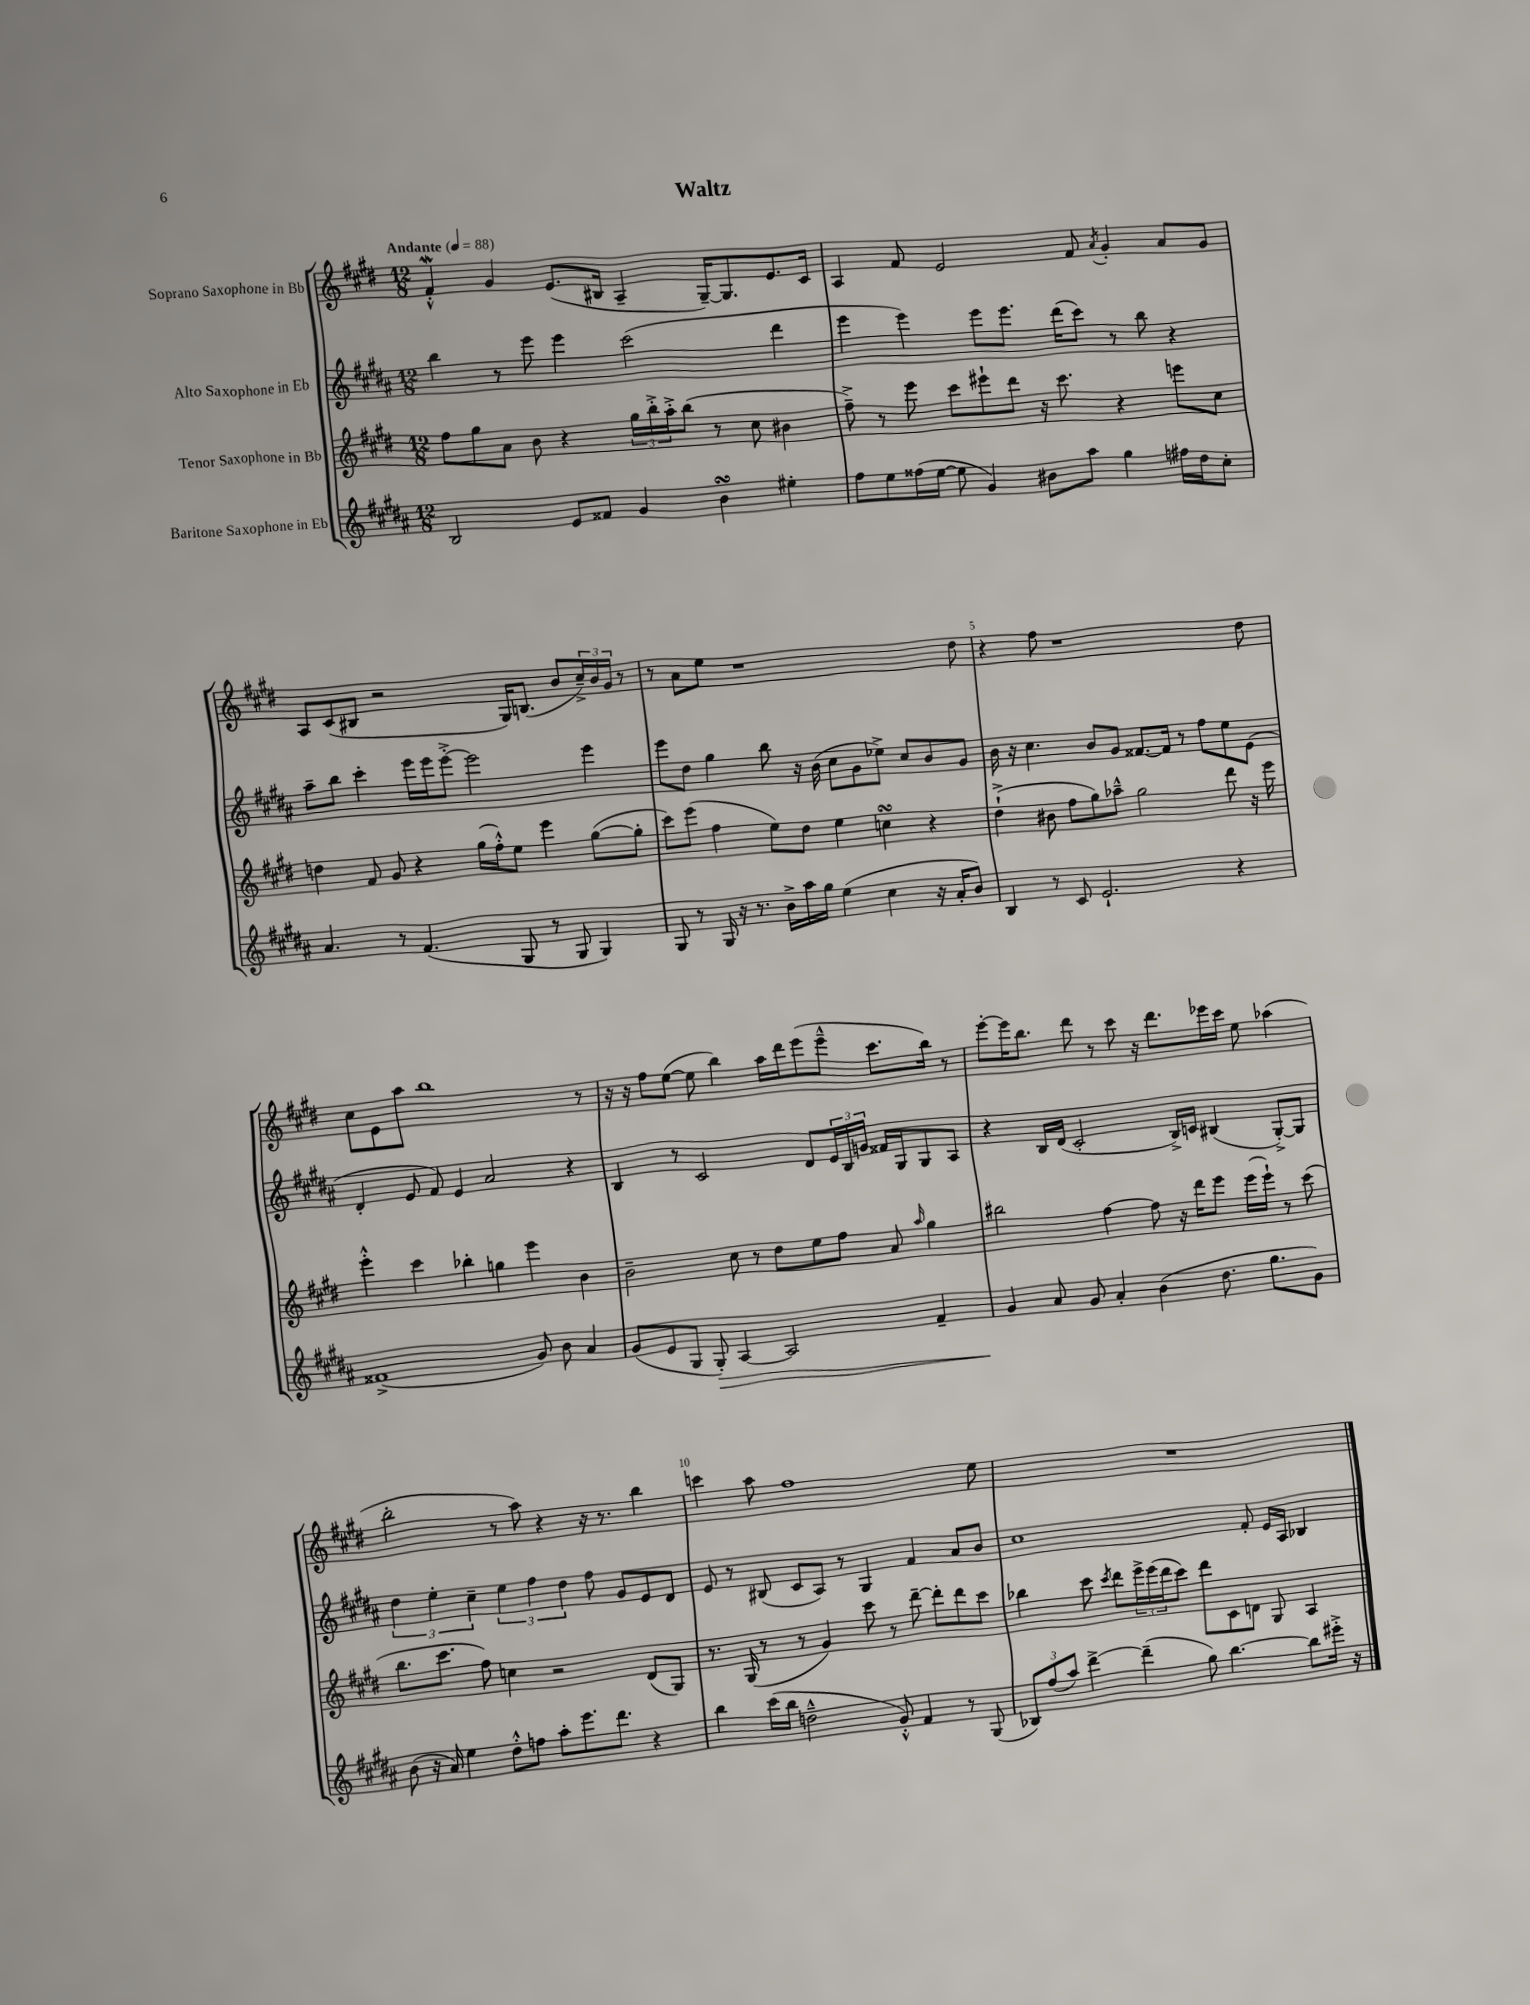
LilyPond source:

\header { title = "Waltz" }
<<
\new StaffGroup <<
\new Staff = "s0" \with { instrumentName = "Soprano Saxophone in Bb" } {
    \clef treble \key e \major \numericTimeSignature \time 12/8 \tempo "Andante" 4 = 88
    fis'4-.-^\mordent gis'4 e'8.( bis16 a4-- gis16~--) gis8. e'8. cis'16 |
    a4 fis'8 e'2 fis'8 \acciaccatura { a'8 } gis'4-. a'8 gis'8 |
    a8 cis'8( bis8 r2 gis16) b8.( b'8 \tuplet 3/2 { cis''16--->) b'16 gis'16 } r8 |
    r8 a'8 e''8 r1 dis''8 |
    r4 fis''8 r1 dis''8 |
    cis''8 e'8 a''8 b''1 r8 |
    r16 r16 fis''8 e''8~( e''8 b''4) a''16 dis'''16 e'''8( e'''8---^ cis'''8. b''16) r8 |
    e'''8~-. e'''16 b''8. dis'''8 r8 cis'''8 r16 dis'''8. ees'''16 cis'''16 e''8 aes''4( |
    b''2-. r8 a''8) r4 r16 r8. b''4 |
    c'''4 a''8 fis''1 e''8 |
    R1. \bar "|." |
}
\new Staff = "s1" \with { instrumentName = "Alto Saxophone in Eb" } {
    \clef treble \key b \major \numericTimeSignature \time 12/8
    b''4 r8 e'''8 e'''4 cis'''2( dis'''4 |
    e'''4 e'''4) e'''8 e'''8. dis'''16( cis'''8) r8 b''8 r4 |
    ais''8-- b''8 cis'''4-. e'''16 e'''16 e'''8~-.-> e'''2 e'''4 |
    e'''8 dis''8 gis''4 b''8 r16 b'16( cis''8 gis'8 ees''8->) cis''8 b'8 gis'8 |
    b'16 r16 cis''4. b'8 gis'8 fisis'8.~ fisis'16 r8 fis''8 e''8 e'8( |
    dis'4-. e'8 fis'8) e'4 ais'2 r4 |
    b4 r8 cis'2 dis'8 \tuplet 3/2 { e'16 b16 g'16 } fisis'16 gis16 gis8 ais8 |
    r4 b16 dis'16( cis'2-. b16->) c'16 bis4( gis8~-.->) gis8 |
    \tuplet 3/2 { dis''4 e''4-. cis''4-- } \tuplet 3/2 { e''4 fis''4 dis''4 } fis''8 gis'8 e'8 dis'8 |
    e'8 r8 bis8( cis'8 ais8) r8 gis4 fis'4 ais'8 b'8 |
    cis''1 fis'8-. e'16 ais16 bes4 \bar "|." |
}
\new Staff = "s2" \with { instrumentName = "Tenor Saxophone in Bb" } {
    \clef treble \key e \major \numericTimeSignature \time 12/8
    fis''8 gis''8 a'8 b'8 r4 \tuplet 3/2 { gis''16 b''16-.-> a''16-.-> } b''8( r8 cis''8 bis'4 |
    fis''8--->) r8 e'''8 cis'''8 eis'''8-! dis'''8 r16 cis'''8. r4 e'''8 cis''8 |
    d''4 fis'8 gis'8 r4 gis''16( fis''16-.-^) e''8 e'''4 gis''8~( gis''8-. |
    cis'''8) e'''8( fis''4 e''8) dis''8 e''4 c''4\turn r4 |
    dis''4-!->( bis'8 fis''8 gis''8) aes''8---^ gis''2 dis'''8 r16 e'''16 |
    e'''4-.-^ cis'''4 bes''4-. g''4 e'''4 b'4 |
    b'2-- cis''8 r8 dis''8 e''8 fis''8 a'8 \grace { a''16 } gis''4 |
    bis''2 fis''4~ fis''8 r16 dis'''16 e'''8 e'''16( e'''16-!) r8 cis'''8( |
    b''8. cis'''8. fis''8) c''4 r2 dis'8( gis8) |
    r8. gis16( r8 r8 gis'4) cis'''8 r8 dis'''8~-- dis'''8-. dis'''8 cis'''8 |
    bes''4 cis'''8 \acciaccatura { cis'''8 } dis'''8 \tuplet 3/2 { e'''16-> e'''16( dis'''16 } cis'''8) dis'''8 cis'8 d'8 gis8 a4 \bar "|." |
}
\new Staff = "s3" \with { instrumentName = "Baritone Saxophone in Eb" } {
    \clef treble \key b \major \numericTimeSignature \time 12/8
    b2 e'8 fisis'8 gis'4 b'4\turn eis''4-. |
    fis''8 e''8 fisis''16( e''16~ e''8 gis'4) bis'8 ais''8 gis''4 fis''16 dis''16 cis''8-. |
    ais'4. r8 fis'4.( gis8 r8 gis8 gis4) |
    gis8 r8 gis16 r16 r8. b'16-> ais''16 gis''16 e''4( cis''4 r16 ais'16-. b'8) |
    b4 r8 cis'8 e'2.-! r4 |
    fisis'1->( gis'8) b'8 ais'4 |
    gis'8( e'8 gis8 gis8-.\>) ais4~ ais2 fis'4-- |
    gis'4\! ais'8 gis'8 ais'4-. b'4( dis''8. gis''8. gis'8) |
    b'8( r16 ais'16) e''4 dis''8-.-^ f''8 ais''8-. e'''8. dis'''8. r4 |
    b''4 cis'''16( b''16 d''2---^ gis'8-.-^) fis'4 r8 gis8( |
    \tuplet 3/2 { bes8) fis''8( ais''8) } dis'''4~-> dis'''4--( gis''8) b''4.~ b''8 eis'''16-.-> r16 \bar "|." |
}
>>
>>
\layout { \context { \Score \override BarNumber.break-visibility = ##(#f #t #t) barNumberVisibility = #(every-nth-bar-number-visible 5) } }
